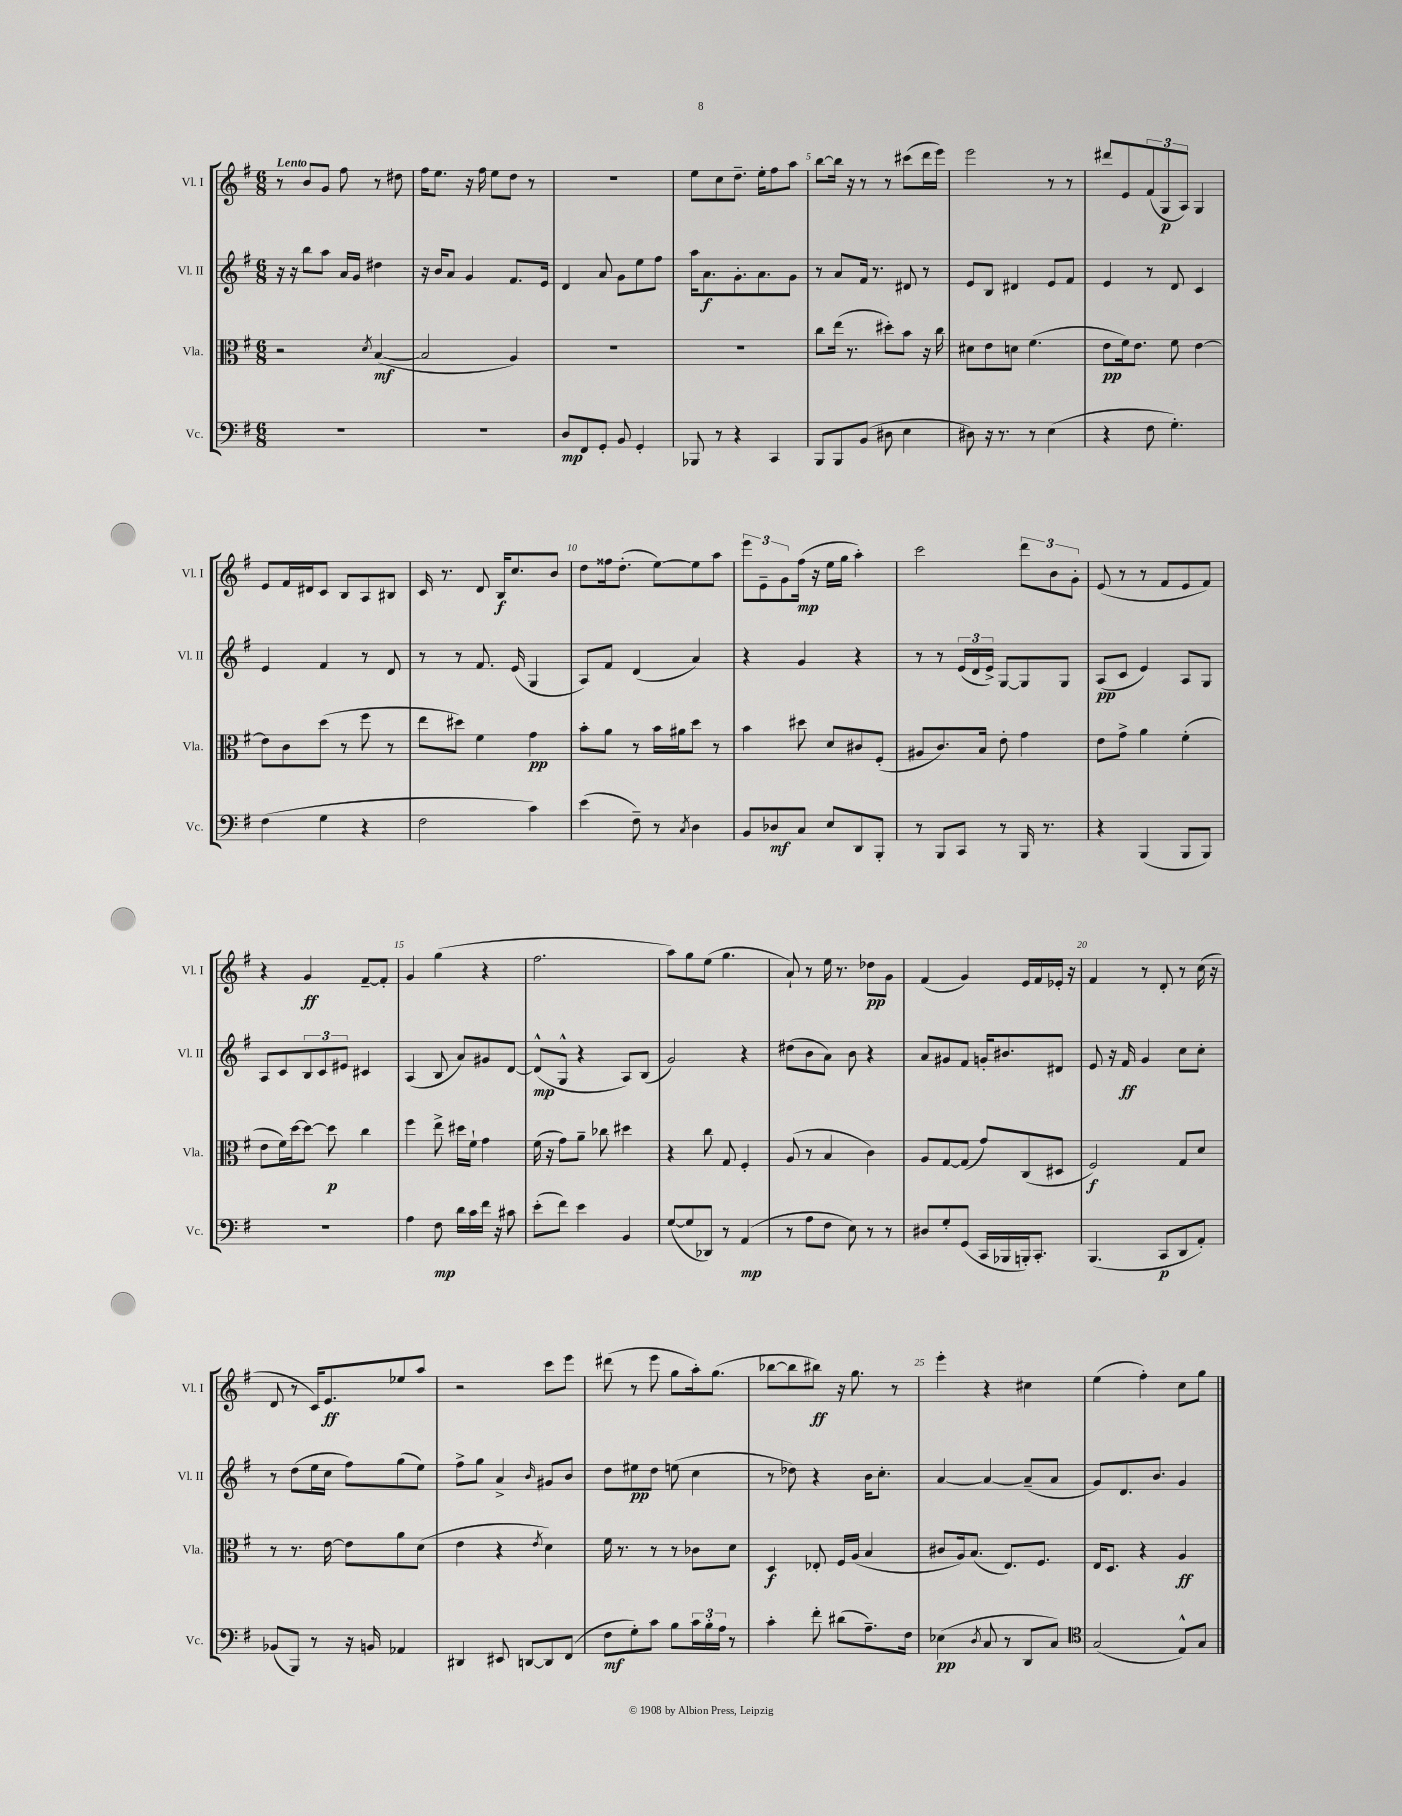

**kern	**dynam	**kern	**dynam	**kern	**dynam	**kern	**dynam
*part4	*part4	*part3	*part3	*part2	*part2	*part1	*part1
*staff4	*staff4	*staff3	*staff3	*staff2	*staff2	*staff1	*staff1
*I"Vc.	*	*I"Vla.	*	*I"Vl. II	*	*I"Vl. I	*
*I'Vc.	*	*I'Vla.	*	*I'Vl. II	*	*I'Vl. I	*
*clefF4	*	*clefC3	*	*clefG2	*	*clefG2	*
*k[f#]	*	*k[f#]	*	*k[f#]	*	*k[f#]	*
*M6/8	*	*M6/8	*	*M6/8	*	*M6/8	*
=1	=1	=1	=1	=1	=1	=1	=1
!	!	!	!	!	!	!LO:TX:a:B:t=Lento	!
2.r	.	2r	.	16r	.	8r	.
.	.	.	.	16r	.	.	.
.	.	.	.	8bb\L	.	8b/L	.
.	.	.	.	8aa\J	.	8g/J	.
.	.	.	.	16a/LL	.	8ff#\	.
.	.	.	.	16g/JJ	.	.	.
.	.	8qd/	.	.	.	.	.
.	.	([4B/	mf	4dd#X\	.	8r	.
.	.	.	.	.	.	8dd#X\	.
=2	=2	=2	=2	=2	=2	=2	=2
2.r	.	2B/]	.	16r	.	16ff#\KL	.
.	.	.	.	16b/KL	.	8.ee\J	.
.	.	.	.	8a/J	.	.	.
.	.	.	.	4g/	.	16r	.
.	.	.	.	.	.	16ff#\	.
.	.	.	.	.	.	8ee\L	.
.	.	4A/)	.	8.f#/L	.	8dd\J	.
.	.	.	.	.	.	8r	.
.	.	.	.	16e/Jk	.	.	.
=3	=3	=3	=3	=3	=3	=3	=3
8D/L	mp	2.r	.	4d/	.	2.r	.
8FF#/	.	.	.	.	.	.	.
8GG'/J	.	.	.	8a/	.	.	.
8BB/	.	.	.	8g\L	.	.	.
4GG'/	.	.	.	8ee\	.	.	.
.	.	.	.	8ff#\J	.	.	.
=4	=4	=4	=4	=4	=4	=4	=4
8BBB-X/	.	2.r	.	16aa\KL	.	8ee\L	.
.	.	.	.	8.a\	f	.	.
8r	.	.	.	.	.	8cc\	.
4r	.	.	.	8.g'\	.	8.dd~\J	.
.	.	.	.	8.a\	.	16ee'\KL	.
4CC/	.	.	.	.	.	8ff#\	.
.	.	.	.	8g\J	.	8aa\J	.
=5	=5	=5	=5	=5	=5	=5	=5
8BBB/L	.	8cc\L	.	8r	.	[8bb\L	.
8BBB/	.	(16ee\Jk	.	8a/L	.	16bb\Jk]	.
.	.	8.r	.	.	.	16r	.
(8BB/J	.	.	.	16f#/Jk	.	8r	.
.	.	.	.	8.r	.	.	.
8D#X\	.	8dd#X'\L)	.	.	.	8r	.
4E\	.	8b\J	.	8d#X/	.	(8ccc#X\L	.
.	.	16r	.	8r	.	16ddd\L	.
.	.	16cc\	.	.	.	16eee\JJ)	.
=6	=6	=6	=6	=6	=6	=6	=6
8D#X\)	.	8d#X\L	.	8e/L	.	2eee\	.
16r	.	8e\	.	8B/J	.	.	.
8.r	.	.	.	.	.	.	.
.	.	8dn\J	.	4d#X/	.	.	.
8r	.	(4.f#\	.	.	.	.	.
(4E\	.	.	.	8e/L	.	8r	.
.	.	.	.	8f#/J	.	8r	.
=7	=7	=7	=7	=7	=7	=7	=7
4r	.	8e\L	pp	4e/	.	8ddd#X/L	.
.	.	16f#\k)	.	.	.	8e/	.
.	.	8.e\J	.	.	.	.	.
8F#\	.	.	.	8r	.	(12f#/	.
.	.	.	.	.	.	12G/	p
4.G'\)	.	8f#\	.	8d/	.	.	.
.	.	.	.	.	.	12A/J)	.
.	.	[4e\	.	4c/	.	4G/	.
!!LO:LB:g=z
=8	=8	=8	=8	=8	=8	=8	=8
(4F#\	.	8e\L]	.	4e/	.	8e/L	.
.	.	8c\	.	.	.	16f#/L	.
.	.	.	.	.	.	16d#X/J	.
4G\	.	(8dd\J	.	4f#/	.	8c/J	.
.	.	8r	.	.	.	8B/L	.
4r	.	8ff#\	.	8r	.	8A/	.
.	.	8r	.	8d/	.	8B#X/J	.
=9	=9	=9	=9	=9	=9	=9	=9
2F#\	.	8ee\L	.	8r	.	16c/	.
.	.	.	.	.	.	8.r	.
.	.	8dd#X\J)	.	8r	.	.	.
.	.	4f#\	.	8.f#/	.	8d/	.
.	.	.	.	.	.	16B/KL	f
.	.	.	.	(16e/	.	8.cc/	.
4c\)	.	4g\	pp	4G/	.	.	.
.	.	.	.	.	.	8b/J	.
=10	=10	=10	=10	=10	=10	=10	=10
(4e\	.	8b'\L	.	8A/L)	.	8dd\L	.
.	.	8a\J	.	8f#/J	.	16ff##X\k	.
.	.	.	.	.	.	(8.dd'\J	.
8F#~\)	.	8r	.	(4d/	.	.	.
8r	.	16b\LL	.	.	.	[8ee\L)	.
.	.	16a#X\J	.	.	.	.	.
8qC/	.	.	.	.	.	.	.
4D\	.	8dd\J	.	4a/)	.	8ee\]	.
.	.	8r	.	.	.	8aa\J	.
=11	=11	=11	=11	=11	=11	=11	=11
8BB/L	.	4b\	.	4r	.	12eee\L	.
.	.	.	.	.	.	12e~\	.
8D-X/	mf	.	.	.	.	.	.
.	.	.	.	.	.	12g\	.
8C/J	.	8dd#X\	.	4g/	.	(16ff#\Jk	mp
.	.	.	.	.	.	16r	.
8E/L	.	8d/L	.	.	.	16ee\LL	.
.	.	.	.	.	.	16gg\JJ	.
8DD/	.	8c#X/	.	4r	.	4aa'\)	.
8BBB'/J	.	(8F#'/J	.	.	.	.	.
=12	=12	=12	=12	=12	=12	=12	=12
8r	.	8A#X/L	.	8r	.	2ccc\	.
8BBB/L	.	8.c/)	.	8r	.	.	.
8CC/J	.	.	.	(24e/LL	.	.	.
.	.	.	.	24d/	.	.	.
.	.	16B/Jk	.	.	.	.	.
.	.	.	.	24e^/JJ)	.	.	.
8r	.	8e'\	.	[8G/L	.	.	.
16BBB/	.	4g\	.	8G/]	.	12ddd\L	.
8.r	.	.	.	.	.	.	.
.	.	.	.	.	.	12b\	.
.	.	.	.	8G/J	.	.	.
.	.	.	.	.	.	12g'\J	.
=13	=13	=13	=13	=13	=13	=13	=13
4r	.	8e\L	.	(8A/L	pp	(8e/	.
.	.	8g^\J	.	8c/J	.	8r	.
(4BBB/	.	4a\	.	4e/)	.	8r	.
.	.	.	.	.	.	8f#/L	.
8BBB/L	.	(4f#'\	.	8A/L	.	8e/	.
8BBB/J)	.	.	.	8G/J	.	8f#/J)	.
!!LO:LB:g=z
=14	=14	=14	=14	=14	=14	=14	=14
2.r	.	8e\L	.	8A/L	.	4r	.
.	.	16f#\L)	.	8c/	.	.	.
.	.	[16dd\J	.	.	.	.	.
.	.	8dd\J_	.	12B/	.	4g/	ff
.	.	.	.	12c/	.	.	.
.	.	8dd\]	p	.	.	.	.
.	.	.	.	12e#X/J	.	.	.
.	.	4cc\	.	4c#X/	.	[8f#~/L	.
.	.	.	.	.	.	8f#'/J]	.
=15	=15	=15	=15	=15	=15	=15	=15
4A\	.	4ff#\	.	(4A/	.	4g/	.
8F#\	mp	8ee^\	.	8B/	.	(4gg\	.
16d\LL	.	16dd#X\LL	.	8a/L)	.	.	.
16c\	.	16f#`\JJ	.	.	.	.	.
16f#\JJ	.	4g\	.	8g#X/	.	4r	.
16r	.	.	.	.	.	.	.
8c#X\	.	.	.	[8d/J	.	.	.
=16	=16	=16	=16	=16	=16	=16	=16
(8e'\L	.	(16f#\	.	(8d^^/L]	mp	2.ff#\	.
.	.	16r	.	.	.	.	.
8f#\J)	.	8g\L)	.	8G^^/J	.	.	.
4e\	.	8a~\J	.	4r	.	.	.
.	.	8cc-X\	.	.	.	.	.
4BB/	.	4dd#X\	.	8A/L)	.	.	.
.	.	.	.	(8B/J	.	.	.
=17	=17	=17	=17	=17	=17	=17	=17
([8G/L	.	4r	.	2g/)	.	8aa\L)	.
8G/]	.	.	.	.	.	8gg\	.
8DD-X/J)	.	8cc\	.	.	.	(8ee\J	.
8r	.	8G/	.	.	.	4.gg\	.
(4AA/	mp	4F#'/	.	4r	.	.	.
=18	=18	=18	=18	=18	=18	=18	=18
8r	.	(8A/	.	(8dd#X\L	.	8a`/)	.
8A\L	.	8r	.	8b\	.	8r	.
8F#\J	.	4B/	.	8a\J)	.	16ee\	.
.	.	.	.	.	.	8.r	.
8E\)	.	.	.	8b\	.	.	.
8r	.	4c\)	.	4r	.	8dd-X\L	pp
8r	.	.	.	.	.	8g\J	.
=19	=19	=19	=19	=19	=19	=19	=19
8D#X/L	.	8A/L	.	8a/L	.	(4f#/	.
8G'/	.	[8G/	.	8g#X/	.	.	.
(8GG/J	.	(8G/J]	.	8f#/J	.	4g/)	.
16CC/LL	.	8g/L)	.	16gn'/KL	.	.	.
16BBB-X/	.	.	.	8.b#X/	.	.	.
16BBBn'/J)	.	(8C/	.	.	.	16e/LL	.
8.CC'/J	.	.	.	.	.	16f#/	.
.	.	8D#X/J	.	8d#X/J	.	16e-X'/JJ	.
.	.	.	.	.	.	16r	.
=20	=20	=20	=20	=20	=20	=20	=20
(4.BBB/	.	2F#/)	f	8e/	.	4f#/	.
.	.	.	.	16r	.	.	.
.	.	.	.	16f#/	ff	.	.
.	.	.	.	4g/	.	8r	.
8CC/L	p	.	.	.	.	8d'/	.
8DD/	.	8G/L	.	8cc\L	.	8r	.
8AA'/J)	.	8d/J	.	8cc'\J	.	(16cc\	.
.	.	.	.	.	.	16r	.
!!LO:LB:g=z
=21	=21	=21	=21	=21	=21	=21	=21
(8BB-X/L	.	8r	.	8r	.	8d/	.
8BBB/J)	.	8.r	.	(8dd\L	.	8r	.
8r	.	.	.	16ee\L	.	16c/KL)	.
.	.	[16e\	.	16cc\JJ	.	8.e/	ff
16r	.	8e\L]	.	8ff#\L)	.	.	.
16BBn/	.	.	.	.	.	.	.
4AA-X/	.	8a\	.	(8gg\	.	8ee-X/	.
.	.	(8d\J	.	8ee\J)	.	8aa/J	.
=22	=22	=22	=22	=22	=22	=22	=22
4DD#X/	.	4e\	.	8ff#^\L	.	2r	.
.	.	.	.	8gg\J	.	.	.
8EE#X/	.	4r	.	4a^/	.	.	.
[8DDn/L	.	.	.	.	.	.	.
.	.	8qe/	.	16qqb/	.	.	.
8DD/]	.	4d\)	.	8g#X/L	.	8ccc\L	.
(8FF#/J	.	.	.	8b/J	.	8eee\J	.
=23	=23	=23	=23	=23	=23	=23	=23
8F#\L	mf	16f#\	.	8dd\L	.	(8ddd#X\	.
.	.	8.r	.	.	.	.	.
8G'\)	.	.	.	8ee#X\	pp	8r	.
8c\J	.	8r	.	8dd\J	.	8eee\	.
8B\L	.	8r	.	(8een\	.	8gg\L	.
24c\L	.	8c-X\L	.	4cc\	.	16aa'\k)	.
24B'\	.	.	.	.	.	.	.
.	.	.	.	.	.	(8.gg\J	.
24A\JJ	.	.	.	.	.	.	.
8r	.	8d\J	.	.	.	.	.
=24	=24	=24	=24	=24	=24	=24	=24
4c'\	.	4D/	f	8r	.	[8bb-X\L	.
.	.	.	.	8dd-X\)	.	8bb-\]	.
8f#'\	.	8E-X'/	.	4r	.	8bb#X\J)	ff
(8d#X\L	.	16F#/LL	.	.	.	16r	.
.	.	(16A/JJ	.	.	.	8.gg\	.
8.A~\)	.	4B/	.	16b\KL	.	.	.
.	.	.	.	8.cc'\J	.	.	.
.	.	.	.	.	.	8r	.
16F#\Jk	.	.	.	.	.	.	.
=25	=25	=25	=25	=25	=25	=25	=25
(4E-X\	pp	8c#X/L	.	[4a/	.	4eee'\	.
.	.	16A/k)	.	.	.	.	.
.	.	(8.B/J	.	.	.	.	.
8qD/	.	.	.	.	.	.	.
8C/	.	.	.	4a/_	.	4r	.
8r	.	8.E/L)	.	.	.	.	.
8DD/L	.	.	.	(8a~/L]	.	4cc#X\	.
.	.	8.F#/J	.	.	.	.	.
8C/J)	.	.	.	8a/J	.	.	.
=26	=26	=26	=26	=26	=26	=26	=26
*clefC4	*	*	*	*	*	*	*
(2G/	.	16E/KL	.	8g/L)	.	(4ee\	.
.	.	8.D/J	.	.	.	.	.
.	.	.	.	8.d/	.	.	.
.	.	4r	.	.	.	4ff#'\)	.
.	.	.	.	8.b/J	.	.	.
8E^^/L)	.	4A/	ff	4g/	.	8cc\L	.
8G/J	.	.	.	.	.	8gg\J	.
==	==	==	==	==	==	==	==
*-	*-	*-	*-	*-	*-	*-	*-
